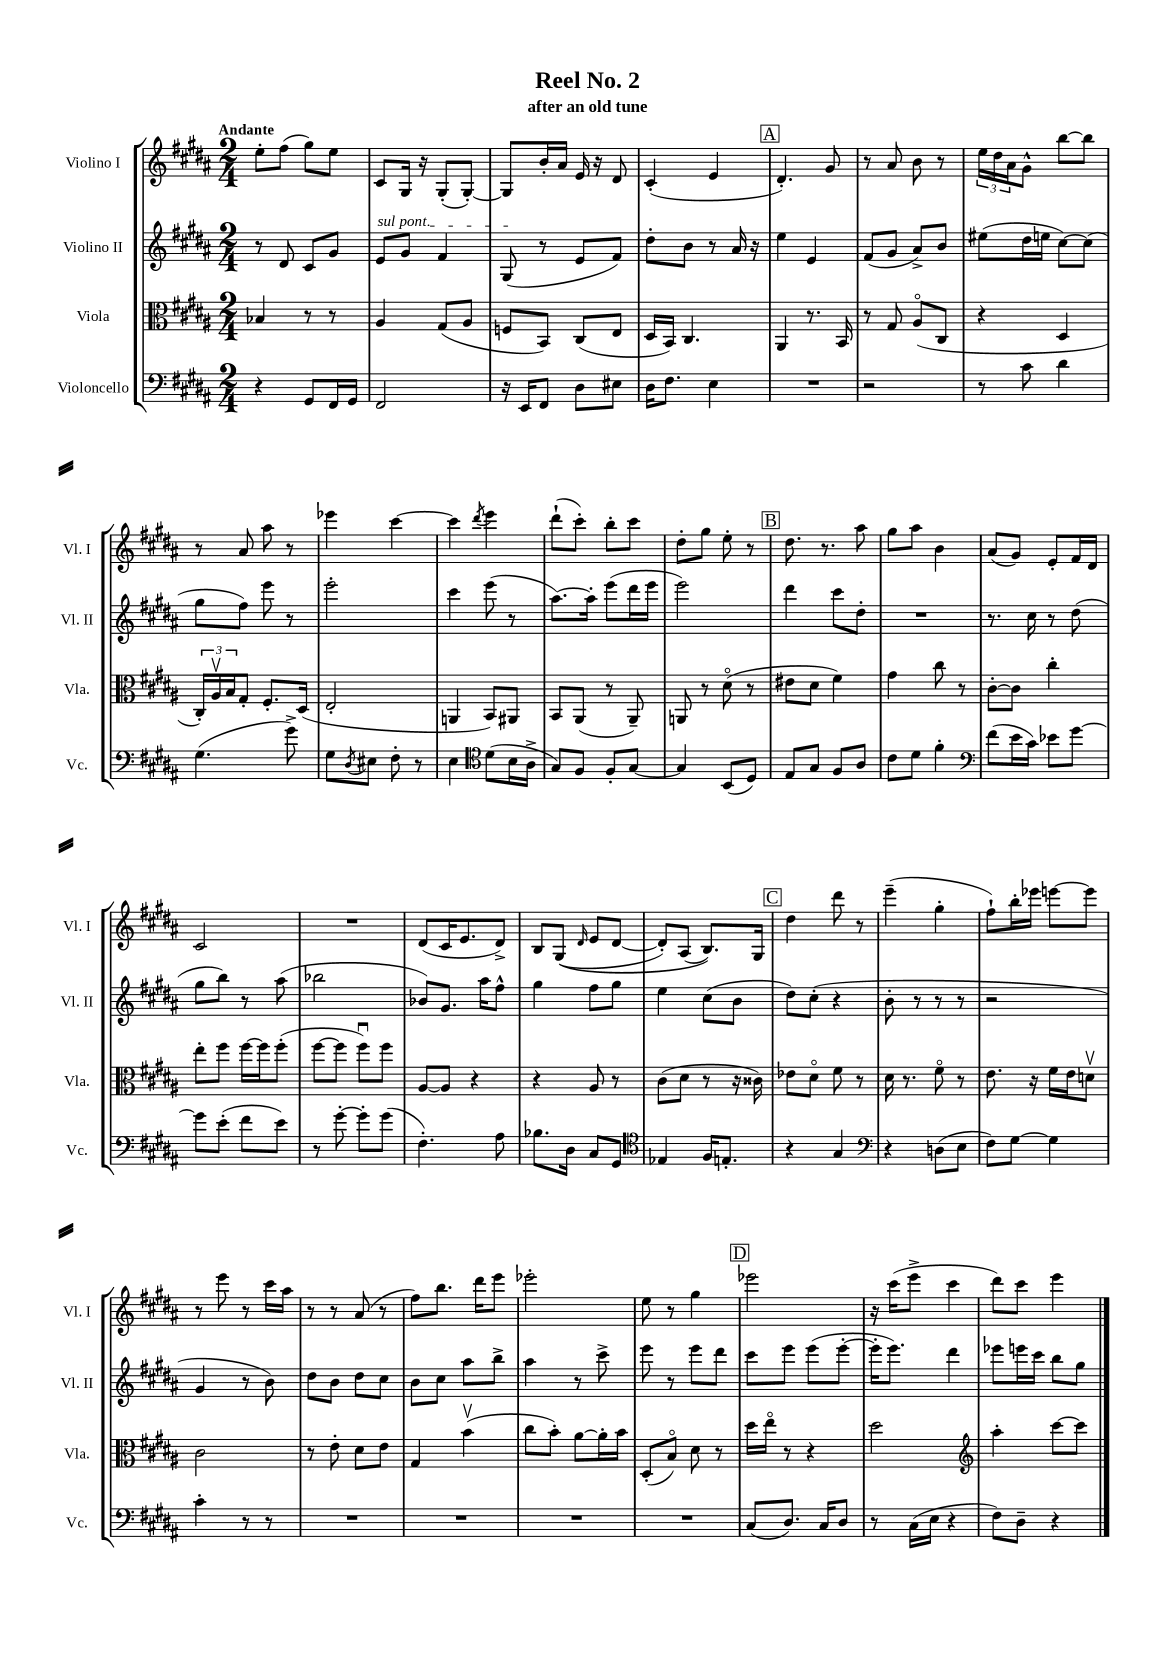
\header { title = "Reel No. 2" subtitle = "after an old tune" }
<<
\new StaffGroup <<
\new Staff = "s0" \with { instrumentName = "Violino I" shortInstrumentName = "Vl. I" } {
    \clef treble \key b \major \numericTimeSignature \time 2/4 \tempo "Andante"
    e''8-. fis''8( gis''8) e''8 |
    cis'8 gis16 r16 gis8-.( gis8~-.) |
    gis8 b'16-. ais'16 e'16 r16 dis'8 |
    cis'4-.( e'4 |
    \mark \markup { \box "A" } dis'4.-.) gis'8 |
    r8 ais'8 b'8 r8 |
    \tuplet 3/2 { e''16 dis''16 ais'16 } gis'8-^ b''8~ b''8 |
    r8 ais'8 ais''8 r8 |
    ees'''4 cis'''4~ |
    cis'''4 \acciaccatura { dis'''8 } e'''4 |
    dis'''8-!( cis'''8-.) b''8-. cis'''8 |
    dis''8-. gis''8 e''8-. r8 |
    \mark \markup { \box "B" } dis''8. r8. ais''8 |
    gis''8 ais''8 b'4 |
    ais'8( gis'8) e'8-. fis'16 dis'16 |
    cis'2 |
    R2 |
    dis'8( cis'16 e'8. dis'8->) |
    b8 gis8(\( \grace { dis'16 } e'8 dis'8~ |
    dis'8-.) ais8( b8.)\) gis16 |
    \mark \markup { \box "C" } dis''4 dis'''8 r8 |
    e'''4--( gis''4-. |
    fis''8-!) b''16-. ees'''16 e'''8~ e'''8 |
    r8 e'''8 r8 cis'''16 ais''16 |
    r8 r8 ais'8( r8 |
    fis''8) b''8. dis'''16 e'''8 |
    ees'''2-. |
    e''8 r8 gis''4 |
    \mark \markup { \box "D" } ees'''2 |
    r16 cis'''16( e'''8-> cis'''4 |
    dis'''8) cis'''8 e'''4 \bar "|." |
}
\new Staff = "s1" \with { instrumentName = "Violino II" shortInstrumentName = "Vl. II" } {
    \clef treble \key b \major \numericTimeSignature \time 2/4
    r8 dis'8 cis'8 gis'8 |
    \once \override TextSpanner.bound-details.left.text = \markup { \italic "sul pont." } e'8\startTextSpan gis'8 fis'4 |
    gis8\stopTextSpan( r8 e'8 fis'8) |
    dis''8-. b'8 r8 ais'16 r16 |
    \mark \markup { \box "A" } e''4 e'4 |
    fis'8( gis'8 ais'8->) b'8 |
    eis''8( dis''16 e''16 cis''8~) cis''8( |
    gis''8 fis''8) e'''8 r8 |
    e'''2-. |
    cis'''4 e'''8( r8 |
    ais''8.~) ais''16-. e'''8( dis'''16 e'''16 |
    e'''2) |
    \mark \markup { \box "B" } dis'''4 cis'''8 dis''8-. |
    R2 |
    r8. cis''16 r8 dis''8( |
    gis''8 b''8) r8 ais''8( |
    bes''2 |
    bes'8) gis'8. ais''16 fis''8-^ |
    gis''4 fis''8 gis''8 |
    e''4 cis''8( b'8 |
    \mark \markup { \box "C" } dis''8) cis''8-.( r4 |
    b'8-. r8 r8 r8 |
    r2 |
    gis'4 r8 b'8) |
    dis''8 b'8 dis''8 cis''8 |
    b'8 cis''8 ais''8 b''8-> |
    ais''4 r8 cis'''8-> |
    e'''8 r8 e'''8 dis'''8 |
    \mark \markup { \box "D" } cis'''8 e'''8 e'''8( e'''8~-. |
    e'''16-. e'''8.) dis'''4 |
    ees'''8 e'''16 cis'''16 b''8 gis''8 \bar "|." |
}
\new Staff = "s2" \with { instrumentName = "Viola" shortInstrumentName = "Vla." } {
    \clef alto \key b \major \numericTimeSignature \time 2/4
    bes4 r8 r8 |
    ais4 gis8( ais8 |
    f8 b,8) cis8( e8 |
    dis16 b,16) cis4. |
    \mark \markup { \box "A" } ais,4 r8. b,16 |
    r8 gis8 ais8\flageolet( cis8 |
    r4 dis4 |
    \tuplet 3/2 { cis16-.) ais16\upbow b16 } gis8-. fis8.-. dis16( |
    e2-. |
    a,4 b,8) ais,8 |
    b,8 ais,8( r8 ais,8--) |
    a,8 r8 dis'8\flageolet( r8 |
    \mark \markup { \box "B" } eis'8 dis'8 fis'4) |
    gis'4 cis''8 r8 |
    cis'8~-. cis'8 cis''4-. |
    e''8-. fis''8 fis''16~ fis''16 fis''8-.( |
    fis''8~ fis''8 fis''8\downbow) fis''8 |
    ais8~ ais8 r4 |
    r4 ais8 r8 |
    cis'8( dis'8 r8 r16 cisis'16) |
    \mark \markup { \box "C" } ees'8 dis'8\flageolet fis'8 r8 |
    dis'16 r8. fis'8\flageolet r8 |
    e'8. r16 fis'16 e'16 d'8\upbow |
    cis'2 |
    r8 e'8-. dis'8 e'8 |
    gis4 b'4\upbow( |
    cis''8 b'8-.) ais'8~ ais'16-. b'16 |
    dis8-.( b8\flageolet) dis'8 r8 |
    \mark \markup { \box "D" } dis''16 e''16\flageolet r8 r4 |
    dis''2 |
    \clef treble ais''4-. cis'''8~ cis'''8 \bar "|." |
}
\new Staff = "s3" \with { instrumentName = "Violoncello" shortInstrumentName = "Vc." } {
    \clef bass \key b \major \numericTimeSignature \time 2/4
    r4 gis,8 fis,16 gis,16 |
    fis,2 |
    r16 e,16 fis,8 dis8 eis8 |
    dis16 fis8. e4 |
    \mark \markup { \box "A" } R2 |
    r2 |
    r8 cis'8 dis'4 |
    gis4.( gis'8->) |
    gis8 \acciaccatura { dis8 } eis8 fis8-. r8 |
    e4 \clef tenor dis'8( b16 ais16-> |
    gis8) fis8 fis8-. gis8~ |
    gis4 b,8( dis8) |
    \mark \markup { \box "B" } e8 gis8 fis8 ais8 |
    cis'8 dis'8 fis'4-. |
    \clef bass fis'8( e'16 cis'16) ees'8 gis'8~ |
    gis'8 e'8-.( fis'8 e'8) |
    r8 gis'8~-. gis'8-. gis'8( |
    fis4.-.) ais8 |
    bes8. dis16 cis8 gis,8 |
    \clef tenor ees4 fis16 e8.-. |
    \mark \markup { \box "C" } r4 gis4 |
    \clef bass r4 d8( e8 |
    fis8) gis8~ gis4 |
    cis'4-. r8 r8 |
    R2 |
    R2 |
    R2 |
    R2 |
    \mark \markup { \box "D" } cis8( dis8.) cis16 dis8 |
    r8 cis16( e16 r4 |
    fis8) dis8-- r4 \bar "|." |
}
>>
>>
\layout { \context { \Score \remove "Bar_number_engraver" } }
